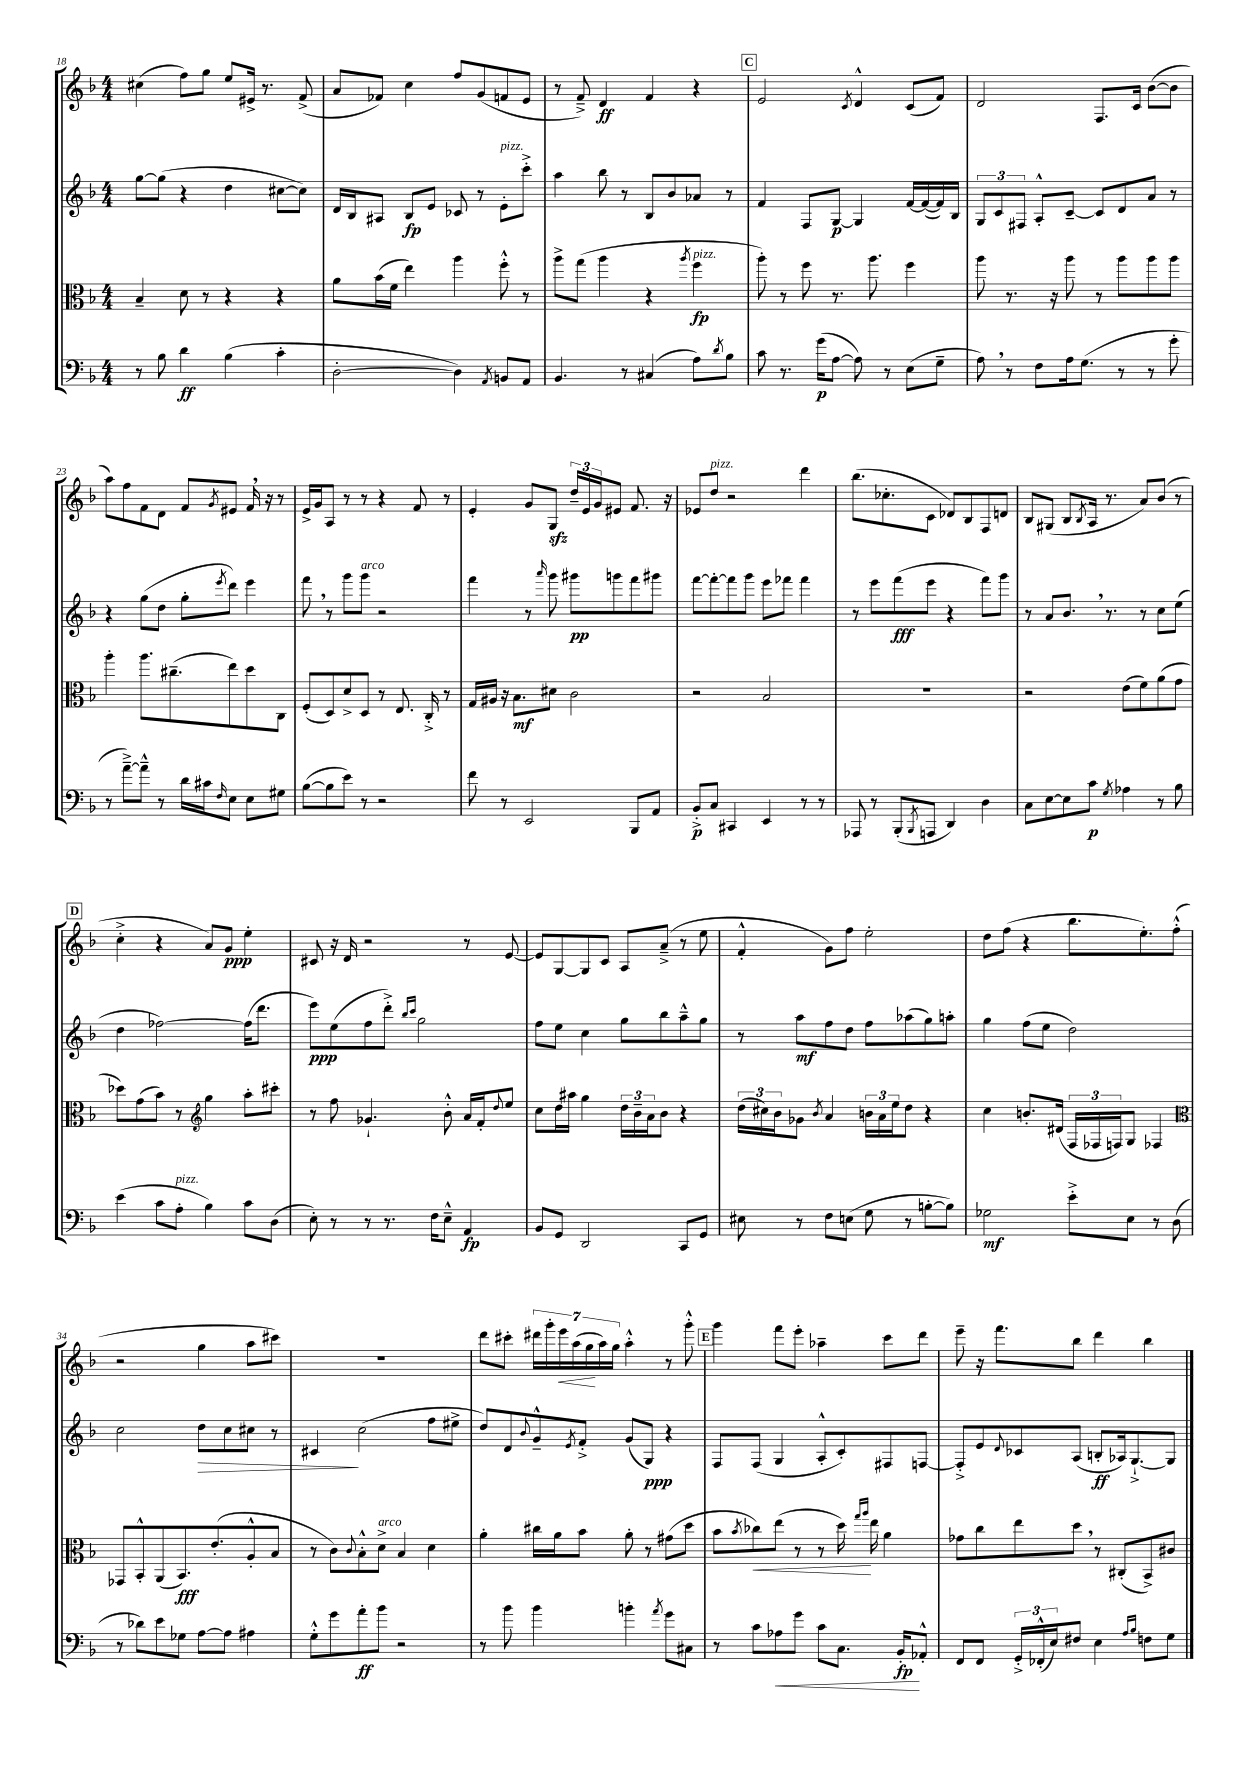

**kern	**dynam	**kern	**dynam	**kern	**dynam	**kern	**dynam
*part4	*part4	*part3	*part3	*part2	*part2	*part1	*part1
*staff4	*staff4	*staff3	*staff3	*staff2	*staff2	*staff1	*staff1
*clefF4	*	*clefC3	*	*clefG2	*	*clefG2	*
*k[b-]	*	*k[b-]	*	*k[b-]	*	*k[b-]	*
*M4/4	*	*M4/4	*	*M4/4	*	*M4/4	*
=18	=18	=18	=18	=18	=18	=18	=18
8r	.	4B-~/	.	[8gg\L	.	(4cc#X\	.
8B-\	.	.	.	(8gg\J]	.	.	.
4d\	ff	8d\	.	4r	.	8ff\L)	.
.	.	8r	.	.	.	8gg\J	.
(4B-\	.	4r	.	4dd\	.	8ee/L	.
.	.	.	.	.	.	16e#X^/Jk	.
.	.	.	.	.	.	8.r	.
4c'\	.	4r	.	[8cc#X\L	.	.	.
.	.	.	.	8cc#\J])	.	(8f^/	.
=19	=19	=19	=19	=19	=19	=19	=19
[2D'\	.	8a\L	.	16d/LL	.	8a/L	.
.	.	.	.	16B-/J	.	.	.
.	.	(16b-\L	.	8A#X/J	.	8f-X/J)	.
.	.	16f\JJ	.	.	.	.	.
.	.	4ee\)	.	8B-/L	fp	4cc\	.
.	.	.	.	8e/J	.	.	.
4D\])	.	4aa\	.	8c-X/	.	8ff/L	.
.	.	.	.	8r	.	(8g/	.
8qAA/	.	.	.	.	.	.	.
!	!	!	!	!LO:TX:a:i:t=pizz.	!	!	!
8BBn/L	.	8ff'^^\	.	8e'\L	.	8fn/	.
8AA/J	.	8r	.	8ccc'^\J	.	8e/J	.
=20	=20	=20	=20	=20	=20	=20	=20
4.BB-/	.	8aa^\L	.	4aa\	.	8r	.
.	.	(8gg\J	.	.	.	8f~^/)	.
.	.	4aa\	.	8bb-\	.	4d/	ff
8r	.	.	.	8r	.	.	.
(4C#X/	.	4r	.	8B-/L	.	4f/	.
.	.	.	.	8b-/	.	.	.
.	.	8qaa/	.	.	.	.	.
!	!	!LO:TX:a:i:t=pizz.	!	!	!	!	!
8A\L)	.	4ff\	fp	8a-X/J	.	4r	.
8qd/	.	.	.	.	.	.	.
8B-\J	.	.	.	8r	.	.	.
!!LO:REH:place=s1:t=C
=21	=21	=21	=21	=21	=21	=21	=21
8c\	.	8aa'\)	.	4f/	.	2e/	.
8.r	.	8r	.	.	.	.	.
.	.	8ff\	.	8F/L	.	.	.
(16g\KL	p	.	.	.	.	.	.
[8A\J	.	8.r	.	[8G/J	p	.	.
.	.	.	.	.	.	8qc/	.
8A\])	.	.	.	4G/]	.	4d^^/	.
.	.	8.aa\	.	.	.	.	.
8r	.	.	.	.	.	.	.
(8E\L	.	4ff\	.	[16f/LL	.	(8c/L	.
.	.	.	.	(16f/_	.	.	.
8G~\J	.	.	.	16f/])	.	8f/J)	.
.	.	.	.	16B-/JJ	.	.	.
=22	=22	=22	=22	=22	=22	=22	=22
8A,\)	.	8aa\	.	12G/L	.	2d/	.
.	.	.	.	12c/	.	.	.
8r	.	8.r	.	.	.	.	.
.	.	.	.	12F#X/J	.	.	.
8F\L	.	.	.	8A'^^/L	.	.	.
.	.	16r	.	.	.	.	.
16A\k	.	8aa\	.	[8c~/J	.	.	.
(8.G\J	.	.	.	.	.	.	.
.	.	8r	.	8c/L]	.	8.F/L	.
8r	.	8aa\L	.	8d/	.	.	.
.	.	.	.	.	.	16c/Jk	.
8r	.	8aa\	.	8a/J	.	([8b-\L	.
8g'\	.	8aa\J	.	8r	.	8b-\J]	.
!!LO:LB:g=z
=23	=23	=23	=23	=23	=23	=23	=23
8r	.	4aa'\	.	4r	.	8aa\L)	.
[8a~^\L)	.	.	.	.	.	8ff\	.
8a~^^\J]	.	8.aa\L	.	(8gg\L	.	8f\	.
8r	.	.	.	8dd\J	.	8d\J	.
.	.	(8.cc#X~\	.	.	.	.	.
16d\LL	.	.	.	8gg'\L	.	8f/L	.
16c#X\J	.	.	.	.	.	.	.
16qqF/	.	.	.	8qeee/	.	8qg/	.
8E\J	.	8ee\)	.	8ddd\J)	.	8e#X/J	.
8E\L	.	8dd\	.	4eee\	.	16f,/	.
.	.	.	.	.	.	16r	.
8G#X\J	.	8C\J	.	.	.	8r	.
=24	=24	=24	=24	=24	=24	=24	=24
([8B-\L	.	(8F'/L	.	8fff,\	.	16e^/LL	.
.	.	.	.	.	.	16g/J	.
8B-\]	.	8D/)	.	8r	.	8A/J	.
8e\J)	.	8d^/	.	8ggg\L	.	8r	.
!	!	!	!	!LO:TX:a:i:t=arco	!	!	!
8r	.	8D/J	.	8ggg\J	.	8r	.
2r	.	8r	.	2r	.	4r	.
.	.	8.E/	.	.	.	.	.
.	.	.	.	.	.	8f/	.
.	.	16C'^/	.	.	.	.	.
.	.	8r	.	.	.	8r	.
=25	=25	=25	=25	=25	=25	=25	=25
8f\	.	16G/LL	.	4fff\	.	4e'/	.
.	.	16A#X/JJ	.	.	.	.	.
8r	.	16r	.	.	.	.	.
.	.	8.B-\L	mf	.	.	.	.
2EE/	.	.	.	8r	.	8g/L	.
.	.	.	.	16qqaaa/	.	.	.
.	.	8d#X\J	.	8ggg\	.	8Gzz/J	.
.	.	2c\	.	8ggg#X\L	pp	24dd~/LL	.
.	.	.	.	.	.	24e/	.
.	.	.	.	.	.	24g/J	.
.	.	.	.	8gggn\	.	8e#X/J	.
8BBB-/L	.	.	.	8fff\	.	8.f/	.
8AA/J	.	.	.	8ggg#X\J	.	.	.
.	.	.	.	.	.	16r	.
=26	=26	=26	=26	=26	=26	=26	=26
8BB-'^/L	p	2r	.	[8fff\L	.	8e-X/L	.
!	!	!	!	!	!	!LO:TX:a:i:t=pizz.	!
8C/J	.	.	.	8fff'\_	.	8dd/J	.
4CC#X/	.	.	.	8fff\]	.	2r	.
.	.	.	.	8ggg\J	.	.	.
4EE/	.	2B-/	.	8eee\L	.	.	.
.	.	.	.	8fff-X\J	.	.	.
8r	.	.	.	4fff-\	.	4ddd\	.
8r	.	.	.	.	.	.	.
=27	=27	=27	=27	=27	=27	=27	=27
8AAA-X/	.	1r	.	8r	.	(8.bb-\L	.
8r	.	.	.	8eee\L	.	.	.
.	.	.	.	.	.	8.cc-X'\	.
(8BBB-'/L	.	.	.	(8fff\	fff	.	.
8qBBB-/	.	.	.	.	.	.	.
8AAAn/J	.	.	.	8eee\J	.	8c\J	.
4DD/)	.	.	.	4r	.	8d-X/L)	.
.	.	.	.	.	.	8B-/	.
4D\	.	.	.	8fff\L)	.	8F/	.
.	.	.	.	8ggg\J	.	8dn/J	.
=28	=28	=28	=28	=28	=28	=28	=28
8C\L	.	2r	.	8r	.	8B-/L	.
[8E\	.	.	.	8a/L	.	(8G#X/J	.
8E\]	.	.	.	8.b-,/J	.	8B-/L	.
.	.	.	.	.	.	8qB-/	.
8c\J	p	.	.	.	.	16A/Jk	.
.	.	.	.	8.r	.	8.r	.
8qG/	.	.	.	.	.	.	.
4A-X\	.	(8e\L	.	.	.	.	.
.	.	8f\)	.	8r	.	8a/L)	.
8r	.	(8a\	.	8cc\L	.	(8b-/J	.
8B-\	.	8g\J	.	(8ee\J	.	8r	.
!!LO:LB:g=z
!!LO:REH:place=s1:t=D
=29	=29	=29	=29	=29	=29	=29	=29
(4e\	.	8dd-X\L)	.	4dd\	.	4cc'^\	.
.	.	(8g\	.	.	.	.	.
8c\L	.	8b-\J)	.	[2ff-X\)	.	4r	.
!LO:TX:a:i:t=pizz.	!	!	!	!	!	!	!
8A'\J	.	8r	.	.	.	.	.
*	*	*clefG2	*	*	*	*	*
4B-\)	.	4gg\	.	.	.	8a/L)	.
.	.	.	.	.	.	8g/J	ppp
8c\L	.	8aa'\L	.	(16ff-\KL]	.	4ee'\	.
.	.	.	.	8.ddd\J	.	.	.
(8D\J	.	8ccc#X'\J	.	.	.	.	.
=30	=30	=30	=30	=30	=30	=30	=30
8E'\)	.	8r	.	8eee\L)	ppp	8c#X/	.
8r	.	8ff\	.	(8ee\	.	16r	.
.	.	.	.	.	.	16d/	.
8r	.	4.g-X`/	.	8ff\	.	2r	.
8.r	.	.	.	8ddd'^\J)	.	.	.
.	.	.	.	16qqbb-/LL	.	.	.
.	.	.	.	16qqccc/JJ	.	.	.
.	.	.	.	2gg\	.	.	.
16F\KL	.	.	.	.	.	.	.
8E~^^\J	.	8b-'^^\	.	.	.	.	.
4AA/	fp	16a/LL	.	.	.	8r	.
.	.	16f'/J	.	.	.	.	.
.	.	8qqdd/	.	.	.	.	.
.	.	8ee/J	.	.	.	[8e/	.
=31	=31	=31	=31	=31	=31	=31	=31
8BB-/L	.	8cc\L	.	8ff\L	.	8e/L]	.
8GG/J	.	16dd\L	.	8ee\J	.	[8G/	.
.	.	16aa#X\JJ	.	.	.	.	.
2DD/	.	4gg\	.	4cc\	.	8G/]	.
.	.	.	.	.	.	8c/J	.
.	.	24dd\LL	.	8gg\L	.	8A/L	.
.	.	24b-~\	.	.	.	.	.
.	.	24a\J	.	.	.	.	.
.	.	8b-\J	.	8bb-\	.	(8a~^/J	.
8CC/L	.	4r	.	8aa~^^\	.	8r	.
8GG/J	.	.	.	8gg\J	.	8ee\	.
=32	=32	=32	=32	=32	=32	=32	=32
8E#X\	.	(24dd\LL	.	8r	.	4f'^^/	.
.	.	24cc#X\)	.	.	.	.	.
.	.	24b-\J	.	.	.	.	.
8r	.	8g-X\J	.	8aa\L	mf	.	.
.	.	8qb-/	.	.	.	.	.
8F\L	.	4a/	.	8ff\	.	8g\L)	.
(8En\J	.	.	.	8dd\J	.	8ff\J	.
8G\	.	24bn\LL	.	8ff\L	.	2ee'\	.
.	.	24a\	.	.	.	.	.
.	.	24ee\J	.	.	.	.	.
8r	.	8dd\J	.	(8aa-X\	.	.	.
[8Bn'\L	.	4r	.	8gg\)	.	.	.
8B\J])	.	.	.	8aan'\J	.	.	.
=33	=33	=33	=33	=33	=33	=33	=33
2G-X\	mf	4cc\	.	4gg\	.	8dd\L	.
.	.	.	.	.	.	(8ff\J	.
.	.	8.bn'/L	.	(8ff\L	.	4r	.
.	.	.	.	8ee\J	.	.	.
.	.	(16d#X/Jk	.	.	.	.	.
8e'^\L	.	24F/LL	.	2dd\)	.	8.bb-\L	.
.	.	24F-X/	.	.	.	.	.
.	.	24Fn/J)	.	.	.	.	.
8E\J	.	8G/J	.	.	.	.	.
.	.	.	.	.	.	8.ee'\)	.
8r	.	4F-X/	.	.	.	.	.
(8D\	.	.	.	.	.	(8ff'^^\J	.
!!LO:LB:g=z
=34	=34	=34	=34	=34	=34	=34	=34
*	*	*clefC3	*	*	*	*	*
8r	.	8GG-X/L	.	2cc\	.	2r	.
8d-X\L)	.	8BB-'^^/	.	.	.	.	.
8e\	.	(8AA/	.	.	.	.	.
8G-X\J	.	8.BB-/)	fff	.	.	.	.
!	!	!	!	!	!LO:HP:b	!	!
[8A\L	.	.	.	8dd\L	>	4gg\	.
.	.	(8.e'/	.	.	.	.	.
8A\J]	.	.	.	8cc\	.	.	.
4A#X\	.	8A'^^/	.	8cc#X\J	.	8aa\L	.
.	.	8B-/J	.	8r	.	8ccc#X\J)	.
=35	=35	=35	=35	=35	=35	=35	=35
8G'^^\L	.	8r	.	4c#X/	.	1r	.
8g\	.	8c\L)	.	.	.	.	.
.	.	8qqc/	.	.	.	.	.
8a'\	ff	8B-'^^\	.	(2cc\	]	.	.
!	!	!LO:TX:a:i:t=arco	!	!	!	!	!
8b-\J	.	8d^\J	.	.	.	.	.
2r	.	4B-/	.	.	.	.	.
.	.	4d\	.	8ff\L	.	.	.
.	.	.	.	8ee#X^\J	.	.	.
=36	=36	=36	=36	=36	=36	=36	=36
8r	.	4a'\	.	8dd/L)	.	8ddd\L	.
8b-\	.	.	.	8d/	.	8ccc#X'\J	.
.	.	.	.	8qqb-/	.	.	.
4b-\	.	16cc#X\LL	.	8g~^^/	.	28ddd#X\LL	.
.	.	.	.	.	.	28ggg'\	.
.	.	16a\J	.	.	.	.	.
!	!	!	!	!	!	!	!LO:HP:b
.	.	.	.	.	.	28eee\	<
.	.	.	.	.	.	(28aa\	.
.	.	.	.	8qe/	.	.	.
.	.	8b-\J	.	8f'^/J	.	.	.
.	.	.	.	.	.	28gg\	.
.	.	.	.	.	.	28aa\)	[
.	.	.	.	.	.	28gg\JJ	.
4bn'\	.	8a'\	.	(8g/L	.	4aa'^^\	.
.	.	8r	.	8G/J)	ppp	.	.
8qa/	.	.	.	.	.	.	.
8g\L	.	(8g#X\L	.	4r	.	8r	.
8C#X\J	.	8dd\J	.	.	.	8ggg'^^\	.
!!LO:REH:place=s1:t=E
=37	=37	=37	=37	=37	=37	=37	=37
8r	.	8b-\L	.	8F/L	.	4ggg\	.
.	.	8qb-/	.	.	.	.	.
!	!	!	!LO:HP:b	!	!	!	!
8c\L	.	8cc-X\)	<	(8F/J	.	.	.
!	!LO:HP:b	!	!	!	!	!	!
8A-X\	<	(8ee\J	.	4G/	.	8fff\L	.
8g\J	.	8r	.	.	.	8eee'\J	.
8c\L	.	8r	.	8A'^^/L	.	4aa-X~\	.
8.C\J	.	16dd\)	.	8c'/)	.	.	.
.	.	16qqgg/LL	.	.	.	.	.
.	.	16qqaa/JJ	.	.	.	.	.
.	.	16ee\	[	.	.	.	.
.	.	4a\	.	8F#X/	.	8ccc\L	.
16BB-'/KL	fp	.	.	.	.	.	.
8AA-X'^^/J	[	.	.	[8Fn/J	.	8ddd\J	.
=38	=38	=38	=38	=38	=38	=38	=38
8FF/L	.	8g-X\L	.	8F'^/L]	.	8eee~\	.
8FF/J	.	8cc\	.	8e/	.	16r	.
.	.	.	.	.	.	8.fff\L	.
.	.	.	.	8qqd/	.	.	.
24GG'^/LL	.	8ee\	.	8c-X/	.	.	.
(24FF-X'^^/	.	.	.	.	.	.	.
24E/J)	.	.	.	.	.	.	.
8F#X/J	.	8dd,\J	.	(8A/J	.	8bb-\J	.
4E\	.	8r	.	8Bn'/L	ff	4ddd\	.
.	.	(8C#X'/L	.	16A-X/k)	.	.	.
.	.	.	.	[8.G`^/	.	.	.
16qqA/LL	.	.	.	.	.	.	.
16qqB-/JJ	.	.	.	.	.	.	.
8Fn\L	.	8BB-^/)	.	.	.	4bb-\	.
8G\J	.	8c#X/J	.	8G/J]	.	.	.
==	==	==	==	==	==	==	==
*-	*-	*-	*-	*-	*-	*-	*-
